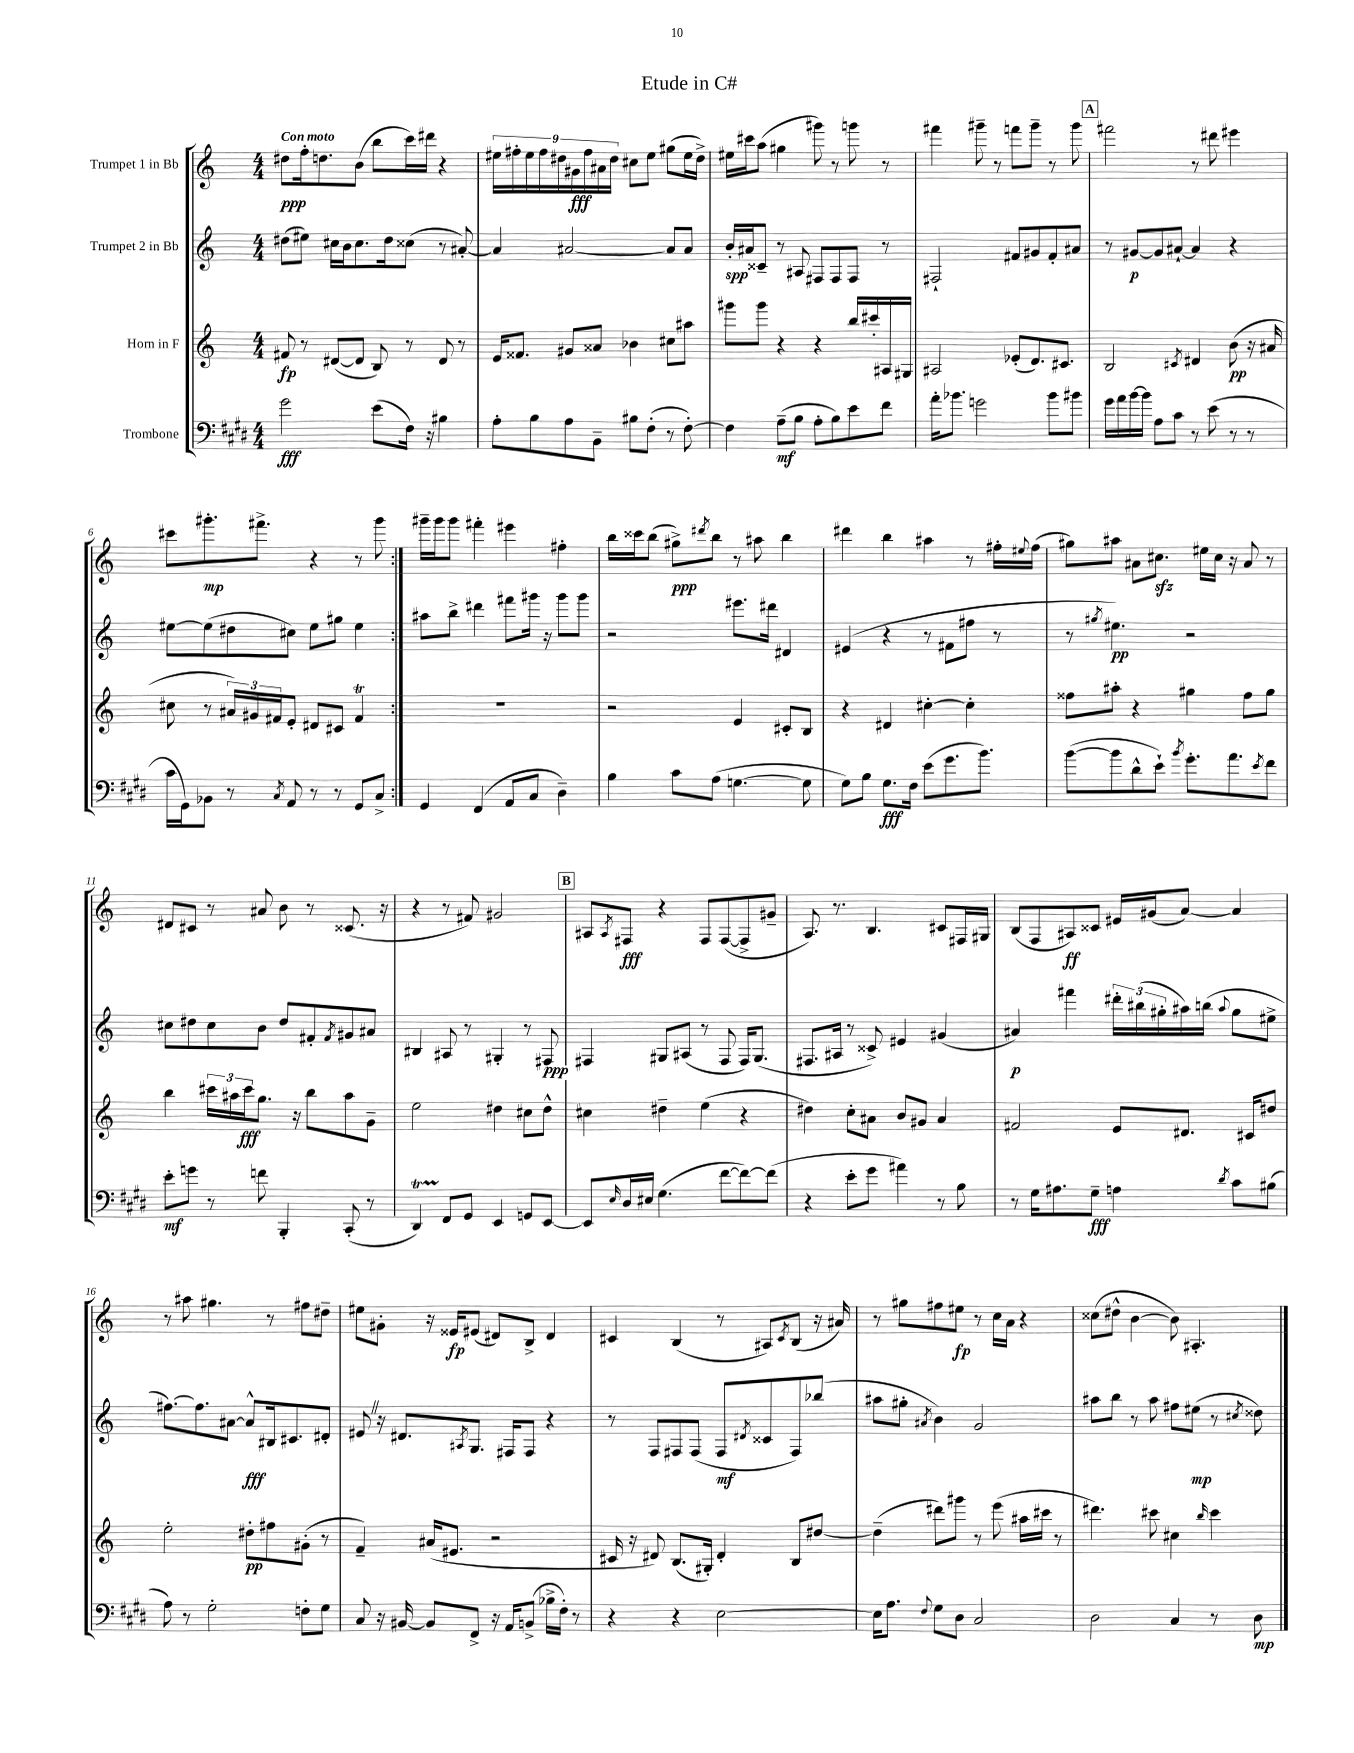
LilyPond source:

\header { title = "Etude in C#" }
<<
\new StaffGroup <<
\new Staff = "s0" \with { instrumentName = "Trumpet 1 in Bb" } {
    \clef treble \key c \major \numericTimeSignature \time 4/4 \tempo "Con moto"
    \repeat volta 2 { dis''8\ppp f''16-. d''8. b'8( b''8 c'''16) dis'''16 r4 |
    \tuplet 9/8 { eis''16 fis''16-. eis''16 fis''16 dis''16 gis'16\fff fis''16 ais'16 dis''16 } cis''8 eis''8 gis''8( eis''16 dis''16->) |
    eis''16 cis'''16 a''8( gis''4 gis'''8) r8 g'''8 r8 |
    fis'''4 gis'''8-- r8 f'''8 gis'''8-- r8 gis'''8 |
    \mark \markup { \box "A" } fis'''2 r8 dis'''8 eis'''4 |
    cis'''8 gis'''8.-.\mp fis'''8.-> r4 r8 gis'''8 | }
    gis'''16-- gis'''16 gis'''8 fis'''4-. eis'''4 fis''4-. |
    b''16 cisis'''16 b''8( gis''8->\ppp) \acciaccatura { dis'''8 } b''8 r8 ais''8 b''4 |
    dis'''4 b''4 ais''4 r8 fis''16-. \appoggiatura { eis''8 } fis''16( |
    gis''8) ais''8 ais'8 cis''8.\sfz eis''16 cis''16 r16 ais'8 r8 |
    dis'8 cis'8 r8 ais'8 b'8 r8 cisis'8.( r16 |
    r4 r8 fis'8) gis'2 |
    \mark \markup { \box "B" } ais8 \acciaccatura { ais8 } fis8\fff r4 fis8 fis8~( fis8-> gis'8-- |
    a8.) r8. b4. cis'8 fis16 gis16 |
    b8( f8 ais8\ff) cisis'8 eis'16 gis'16( a'8~) a'4 |
    r8 ais''8 gis''4. r8 fis''8 dis''8-- |
    eis''8 gis'8-. r16 eisis'16\fp eis'8( dis'8) b8-> dis'4 |
    cis'4 b4( r8 ais8) \acciaccatura { cis'8 } b8( r16 ais'16) |
    r8 gis''8 fis''8 eis''8\fp r8 c''16 a'16 r4 |
    cisis''8( dis''8-^ b'4~ b'8) ais4.-. \bar "|." |
}
\new Staff = "s1" \with { instrumentName = "Trumpet 2 in Bb" } {
    \clef treble \key c \major \numericTimeSignature \time 4/4
    \repeat volta 2 { dis''8( eis''8) cis''16 b'16 cis''8. dis''16 cisis''8( r8 ais'8~-.) |
    ais'4 ais'2~ ais'8 ais'8 |
    b'16-.\spp ais'16 cisis'8-- r8 ais8 fis8 fis8 fis8 r8 |
    fis2-! fis'8 gis'8 fis'8-. ais'8 |
    \mark \markup { \box "A" } r8 gis'8~\p gis'8 ais'8~-! ais'4 r4 |
    eis''8~ eis''8( dis''8 cis''8) eis''8 gis''8 eis''4 | }
    ais''8 b''8-> dis'''4 fis'''8 gis'''16 r16 gis'''8 gis'''8 |
    r2 eis'''8. dis'''16 dis'4 |
    eis'4( r4 r8 fis'8 fis''8 r8 |
    r8 \acciaccatura { gis''8 } eis''4.\pp) r2 |
    cis''8 dis''8 cis''8 b'8 dis''8 fis'8-. \acciaccatura { fis'8 } gis'8 ais'8 |
    bis4 ais8 r8 gis4-. r8 fis8\ppp |
    \mark \markup { \box "B" } fis4 gis8 ais8( r8 fis8 fis16) gis8.( |
    fis8. ais16 r8 cisis'8->) eis'4 gis'4( |
    ais'4\p) fis'''4 \tuplet 3/2 { dis'''16-. bis''16( gis''16-. } ais''16) b''16( \appoggiatura { ais''8 } gis''8 eis''8-> |
    fis''8.~) fis''8. ais'8~ ais'8-^\fff bis16 cis'8. dis'8-. |
    eis'8 \once \override BreathingSign.text = \markup { \musicglyph "scripts.caesura.straight" } \breathe r16 dis'8. \acciaccatura { ais8 } g8. fis16 fis8 r4 |
    r8 f8 fis8 fis8( fis8\mf \acciaccatura { dis'8 } cisis'8 fis8) bes''8( |
    ais''8 gis''8-. \acciaccatura { ais'8 } b'4) g'2 |
    ais''8 b''8 r8 ais''8 fis''8 eis''8\mp( r8 \acciaccatura { cis''8 } disis''8) \bar "|." |
}
\new Staff = "s2" \with { instrumentName = "Horn in F" } {
    \clef treble \key c \major \numericTimeSignature \time 4/4
    \repeat volta 2 { fis'8\fp r8 dis'8~( dis'8 b8) r8 dis'8 r8 |
    e'16 fisis'8. gis'8 aisis'8 bes'4 cis''8 ais''8 |
    gis'''8 gis'''8 r4 r4 b''16 cis'''16-. ais16 gis16 |
    ais2 ees'8-.( d'8.) cis'8. |
    \mark \markup { \box "A" } b2 \acciaccatura { cis'8 } dis'4 b'8\pp( r16 ais'16 |
    cis''8 r8 \tuplet 3/2 { ais'16) gis'16 fis'16 } e'8-. dis'8 cis'8 fis'4\trill | }
    R1 |
    r2 e'4 cis'8-. b8 |
    r4 dis'4 cis''4~-. cis''4-. |
    fisis''8 ais''8-. r4 gis''4 fisis''8 gis''8 |
    b''4 \tuplet 3/2 { cis'''16 ais''16 cis'''16\fff } g''8. r16 b''8 ais''8 g'8-- |
    e''2 dis''4 cis''8 dis''8-^ |
    \mark \markup { \box "B" } cis''4 dis''4-- e''4( r4 |
    dis''4) c''8-. ais'8 b'8 gis'8 ais'4 |
    fis'2 e'8 dis'8. cis'16 dis''8 |
    e''2-. dis''8-.\pp fis''8 gis'8-.( r8 |
    f'4--) ais'16( eis'8. r2 |
    cis'16 r16 dis'8) b8.( gis16-.) dis'4-. b8 dis''8~ |
    dis''4--( dis'''8) gis'''8 r8 e'''8( ais''16 cis'''16 r8 |
    dis'''4.) cis'''8 cis''4 \grace { b''16 } cis'''4 \bar "|." |
}
\new Staff = "s3" \with { instrumentName = "Trombone" } {
    \clef bass \key e \major \numericTimeSignature \time 4/4
    \repeat volta 2 { gis'2\fff e'8( fis16) r16 bis4 |
    a8-. b8 a8 b,8-- bis8 fis8-.( r8 fis8~-.) |
    fis4 a8--\mf( b8 a8-. b8) e'8 fis'8 |
    a'16-. bes'8. g'2 bes'8 bis'8 |
    \mark \markup { \box "A" } gis'16 a'16 b'16~ b'16 a8 cis'8 r8 e'8( r8 r8 |
    cis'16 gis,16) bes,8 r8 \acciaccatura { cis8 } a,8 r8 r8 gis,8 cis8-> | }
    gis,4 fis,4( a,8 cis8 dis4--) |
    b4 cis'8 a8( g4.~ g8 |
    gis8) b8 gis8.\fff fis16 e'8( gis'8. b'8.) |
    b'8~( b'8 dis'8-^ e'8-!) \acciaccatura { b'8 } gis'8.-. a'8. \acciaccatura { e'8 } fis'8 |
    e'8-.\mf g'8 r8 f'8 b,,4-. cis,8-.( r8 |
    dis,4\startTrillSpan) fis,8\stopTrillSpan gis,8 e,4 g,8 e,8~ |
    \mark \markup { \box "B" } e,8 \grace { e16 } dis16 eis16 gis4.( fis'8~ fis'8~) fis'8( |
    r4 e'8-. gis'8 ais'4) r8 b8 |
    r8 gis16 ais8. gis8--\fff a4 \acciaccatura { dis'8 } cis'8 bis8( |
    a8) r8 gis2-. f8-. gis8 |
    cis8 r16 bis,16~ bis,8 fis,8-> r16 a,16 b,8->( bes16-> fis16-.) r8 |
    r4 r4 e2~ |
    e16 a8. \appoggiatura { fis8 } gis8 dis8 cis2 |
    dis2 cis4 r8 dis8\mp \bar "|." |
}
>>
>>
